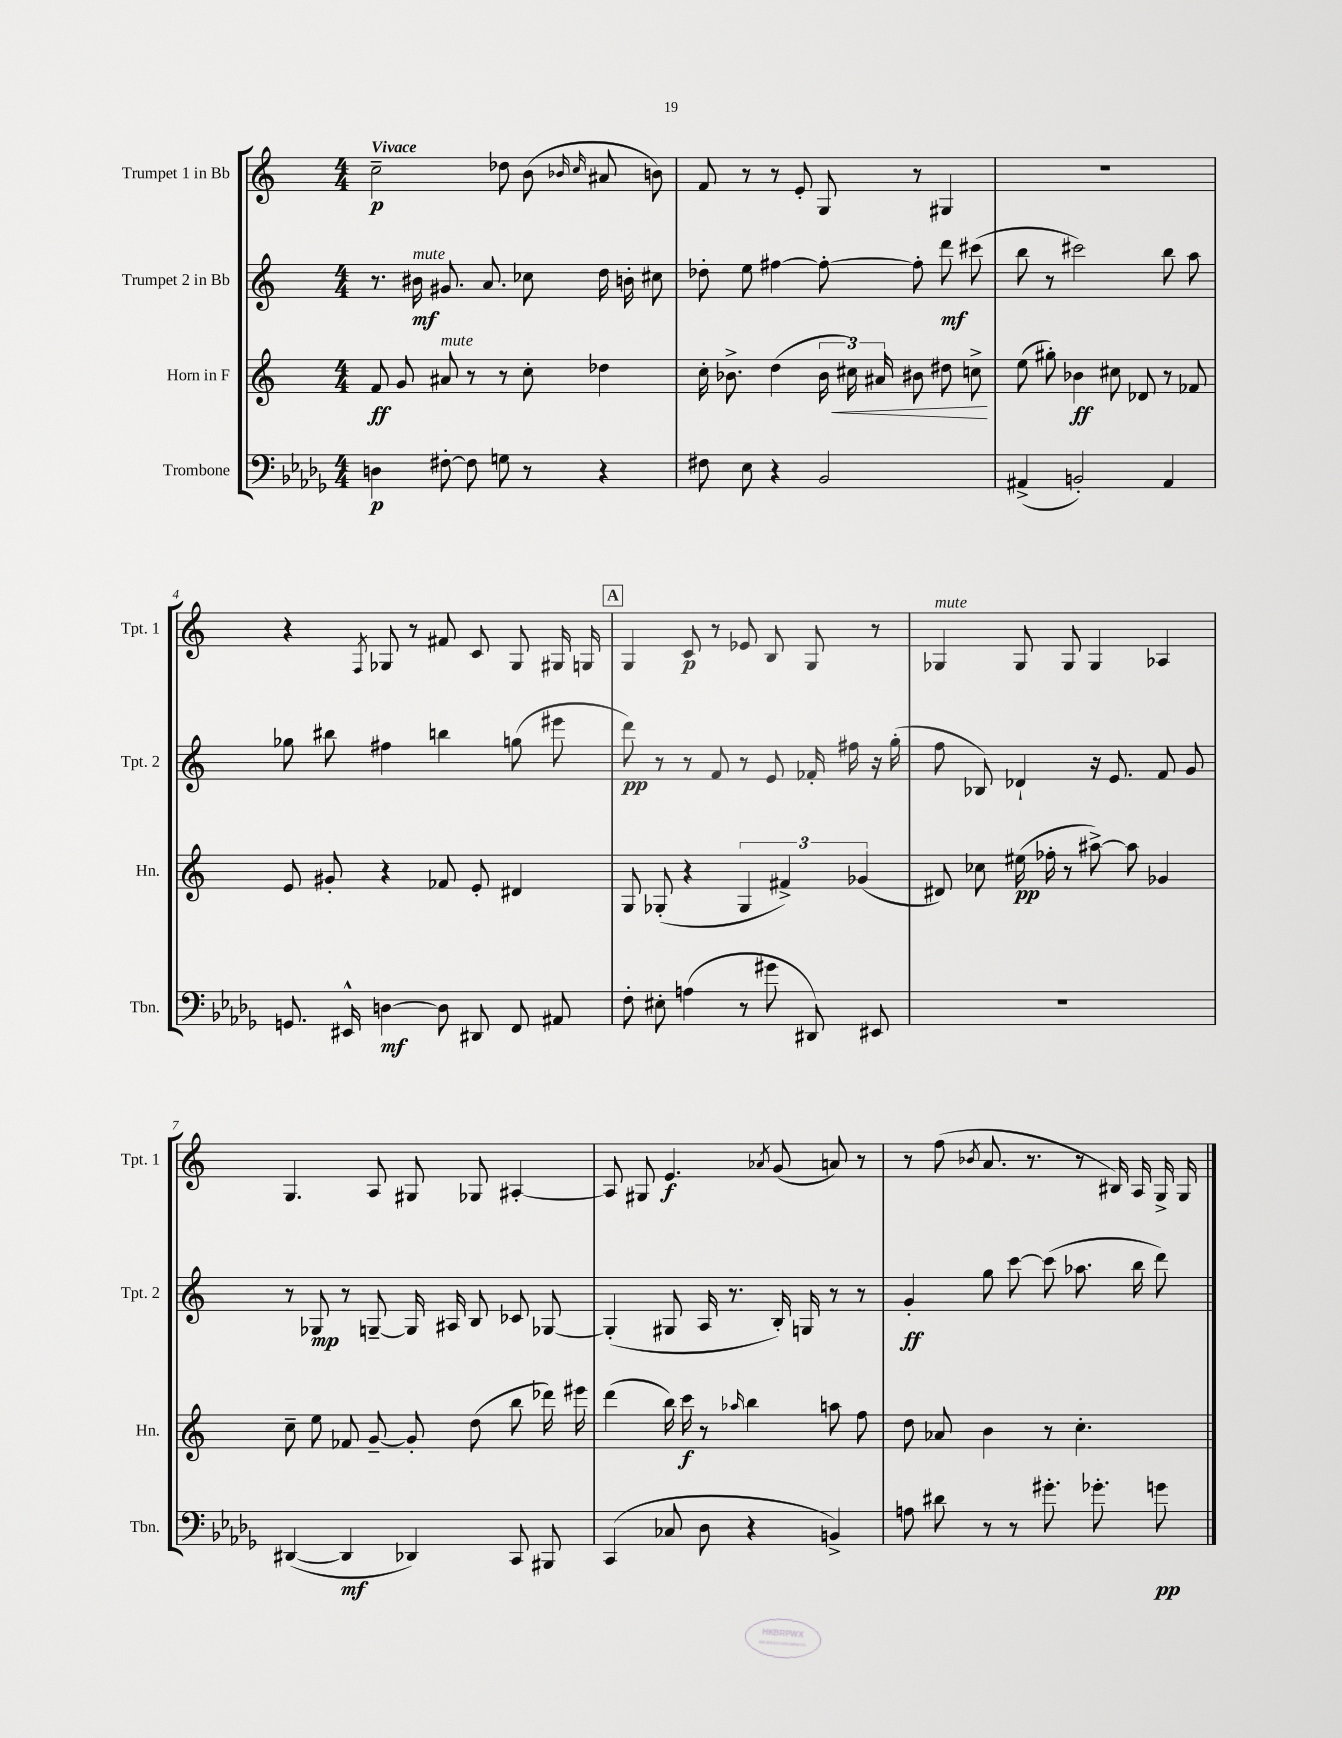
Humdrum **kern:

**kern	**dynam	**kern	**dynam	**kern	**dynam	**kern	**dynam
*part4	*part4	*part3	*part3	*part2	*part2	*part1	*part1
*staff4	*staff4	*staff3	*staff3	*staff2	*staff2	*staff1	*staff1
*I"Trombone	*	*I"Horn in F	*	*I"Trumpet 2 in Bb	*	*I"Trumpet 1 in Bb	*
*I'Tbn.	*	*I'Hn.	*	*I'Tpt. 2	*	*I'Tpt. 1	*
*clefF4	*	*clefG2	*	*clefG2	*	*clefG2	*
*k[b-e-a-d-g-]	*	*k[]	*	*k[]	*	*k[]	*
*M4/4	*	*M4/4	*	*M4/4	*	*M4/4	*
=1	=1	=1	=1	=1	=1	=1	=1
!	!	!	!	!	!	!LO:TX:a:B:t=Vivace	!
4Dn\	p	8f/	ff	8.r	.	2cc~\	p
.	.	8g/	.	.	.	.	.
!	!	!	!	!LO:TX:a:i:t=mute	!	!	!
.	.	.	.	16b#X\	mf	.	.
!	!	!LO:TX:a:i:t=mute	!	!	!	!	!
[8F#X'\	.	8a#X/	.	8.g#X/	.	.	.
8F#\]	.	8r	.	.	.	.	.
.	.	.	.	8.a/	.	.	.
8Gn\	.	8r	.	.	.	8dd-X\	.
8r	.	8cc'\	.	8cc-X\	.	(8b\	.
.	.	.	.	.	.	16qqb-X/	.
.	.	.	.	.	.	16qqcc/	.
4r	.	4dd-X\	.	16dd\	.	8a#X/	.
.	.	.	.	16bn'\	.	.	.
.	.	.	.	8cc#X\	.	8bn\)	.
=2	=2	=2	=2	=2	=2	=2	=2
8F#X\	.	16cc'\	.	8dd-X'\	.	8f/	.
.	.	8.b-X^\	.	.	.	.	.
8E-\	.	.	.	8ee\	.	8r	.
4r	.	(4dd\	.	[4ff#X\	.	8r	.
.	.	.	.	.	.	8e'/	.
2BB-/	.	24b-\	.	8ff#'\_	.	8G/	.
!	!	!	!LO:HP:b	!	!	!	!
.	.	24cc#X\)	<	.	.	.	.
.	.	24a#X/	.	.	.	.	.
.	.	8b#X\	.	8ff#'\]	.	8r	.
.	.	8dd#X\	.	8ddd\	mf	4G#X/	.
.	.	8ccn^\	.	(8ccc#X\	.	.	.
.	.	.	[	.	.	.	.
=3	=3	=3	=3	=3	=3	=3	=3
(4AA#X^/	.	(8ee\	.	8bb\	.	1r	.
.	.	8gg#X'\)	.	8r	.	.	.
2BBn'/)	.	4b-X\	ff	2ccc#X\)	.	.	.
.	.	8cc#X\	.	.	.	.	.
.	.	8d-X/	.	.	.	.	.
4AA#/	.	8r	.	8bb\	.	.	.
.	.	8f-X/	.	8aa\	.	.	.
!!LO:LB:g=z
=4	=4	=4	=4	=4	=4	=4	=4
8.GGn/	.	8e/	.	8gg-X\	.	4r	.
.	.	8g#X'/	.	8bb#X\	.	.	.
16EE#X^^/	.	.	.	.	.	.	.
.	.	.	.	.	.	8qF/	.
[4Dn\	mf	4r	.	4ff#X\	.	8G-X/	.
.	.	.	.	.	.	8r	.
8D\]	.	8f-X/	.	4bbn\	.	8f#X/	.
8DD#X/	.	8e'/	.	.	.	8c/	.
8FF/	.	4d#X/	.	(8ggn\	.	8G-/	.
8AA#X/	.	.	.	8eee#X\	.	16G#X/	.
.	.	.	.	.	.	16Gn/	.
!!LO:REH:place=s1:t=A
=5	=5	=5	=5	=5	=5	=5	=5
8F'\	.	8G/	.	8ddd\)	pp	4G/	.
8E#X'\	.	(8G-X'/	.	8r	.	.	.
(4An\	.	4r	.	8r	.	8c/	p
.	.	.	.	8f/	.	8r	.
8r	.	6G-/	.	8r	.	8e-X/	.
8g#X\	.	.	.	8e/	.	8B/	.
.	.	6f#X^/)	.	.	.	.	.
8DD#X/)	.	.	.	16f-X'/	.	8G/	.
.	.	.	.	16ff#X\	.	.	.
.	.	(6g-X/	.	.	.	.	.
8EE#X/	.	.	.	16r	.	8r	.
.	.	.	.	(16gg'\	.	.	.
=6	=6	=6	=6	=6	=6	=6	=6
!	!	!	!	!	!	!LO:TX:a:i:t=mute	!
1r	.	8d#X/)	.	8ff\	.	4G-X/	.
.	.	8cc-X\	.	8B-X/)	.	.	.
.	.	(16ee#X\	pp	4d-X`/	.	8G-/	.
.	.	16ff-X'\	.	.	.	.	.
.	.	8r	.	.	.	8G-/	.
.	.	[8aa#X^\)	.	16r	.	4G-/	.
.	.	.	.	8.e/	.	.	.
.	.	8aa#\]	.	.	.	.	.
.	.	4g-X/	.	8f/	.	4A-X/	.
.	.	.	.	8g/	.	.	.
!!LO:LB:g=z
=7	=7	=7	=7	=7	=7	=7	=7
([4DD#X/	.	8cc~\	.	8r	.	4.G/	.
.	.	8ee\	.	8G-X/	mp	.	.
4DD#/]	mf	8f-X/	.	8r	.	.	.
.	.	[8g~/	.	[8Gn~/	.	8A/	.
4DD-X/)	.	8g'/]	.	16G/]	.	8G#X/	.
.	.	.	.	16A#X/	.	.	.
.	.	(8dd\	.	8B/	.	8G-X/	.
8CC/	.	8bb\	.	8c-X/	.	[4A#X'/	.
8BBB#X/	.	16ddd-X\)	.	[8G-X/	.	.	.
.	.	16eee#X\	.	.	.	.	.
=8	=8	=8	=8	=8	=8	=8	=8
(4CC/	.	(4ddd\	.	(4G-'/]	.	8A#/]	.
.	.	.	.	.	.	8G#X/	.
8C-X/	.	16bb\)	.	8G#X/	.	4.e/	f
.	.	16ccc\	f	.	.	.	.
8D-\	.	8r	.	16A/	.	.	.
.	.	.	.	8.r	.	.	.
.	.	16qqaa-X/	.	.	.	.	.
4r	.	4bb\	.	.	.	.	.
.	.	.	.	.	.	8qa-X/	.
.	.	.	.	16B'/)	.	(8g/	.
.	.	.	.	16Gn/	.	.	.
4BBn^/)	.	8aan\	.	8r	.	8an/)	.
.	.	8ff\	.	8r	.	8r	.
=9	=9	=9	=9	=9	=9	=9	=9
8An\	.	8dd\	.	4g'/	ff	8r	.
8d#X\	.	8a-X/	.	.	.	(8ff\	.
.	.	.	.	.	.	8qb-X/	.
8r	.	4b\	.	8gg\	.	8.a/	.
8r	.	.	.	[8ccc\	.	.	.
.	.	.	.	.	.	8.r	.
8.g#X'\	.	8r	.	(8ccc\]	.	.	.
.	.	4.cc'\	.	8.aa-X\	.	8r	.
8.g-X'\	.	.	.	.	.	.	.
.	.	.	.	.	.	16B#X/)	.
.	.	.	.	16bb\	.	16A/	.
8gn\	pp	.	.	8ddd\)	.	16G^/	.
.	.	.	.	.	.	16G/	.
==	==	==	==	==	==	==	==
*-	*-	*-	*-	*-	*-	*-	*-
